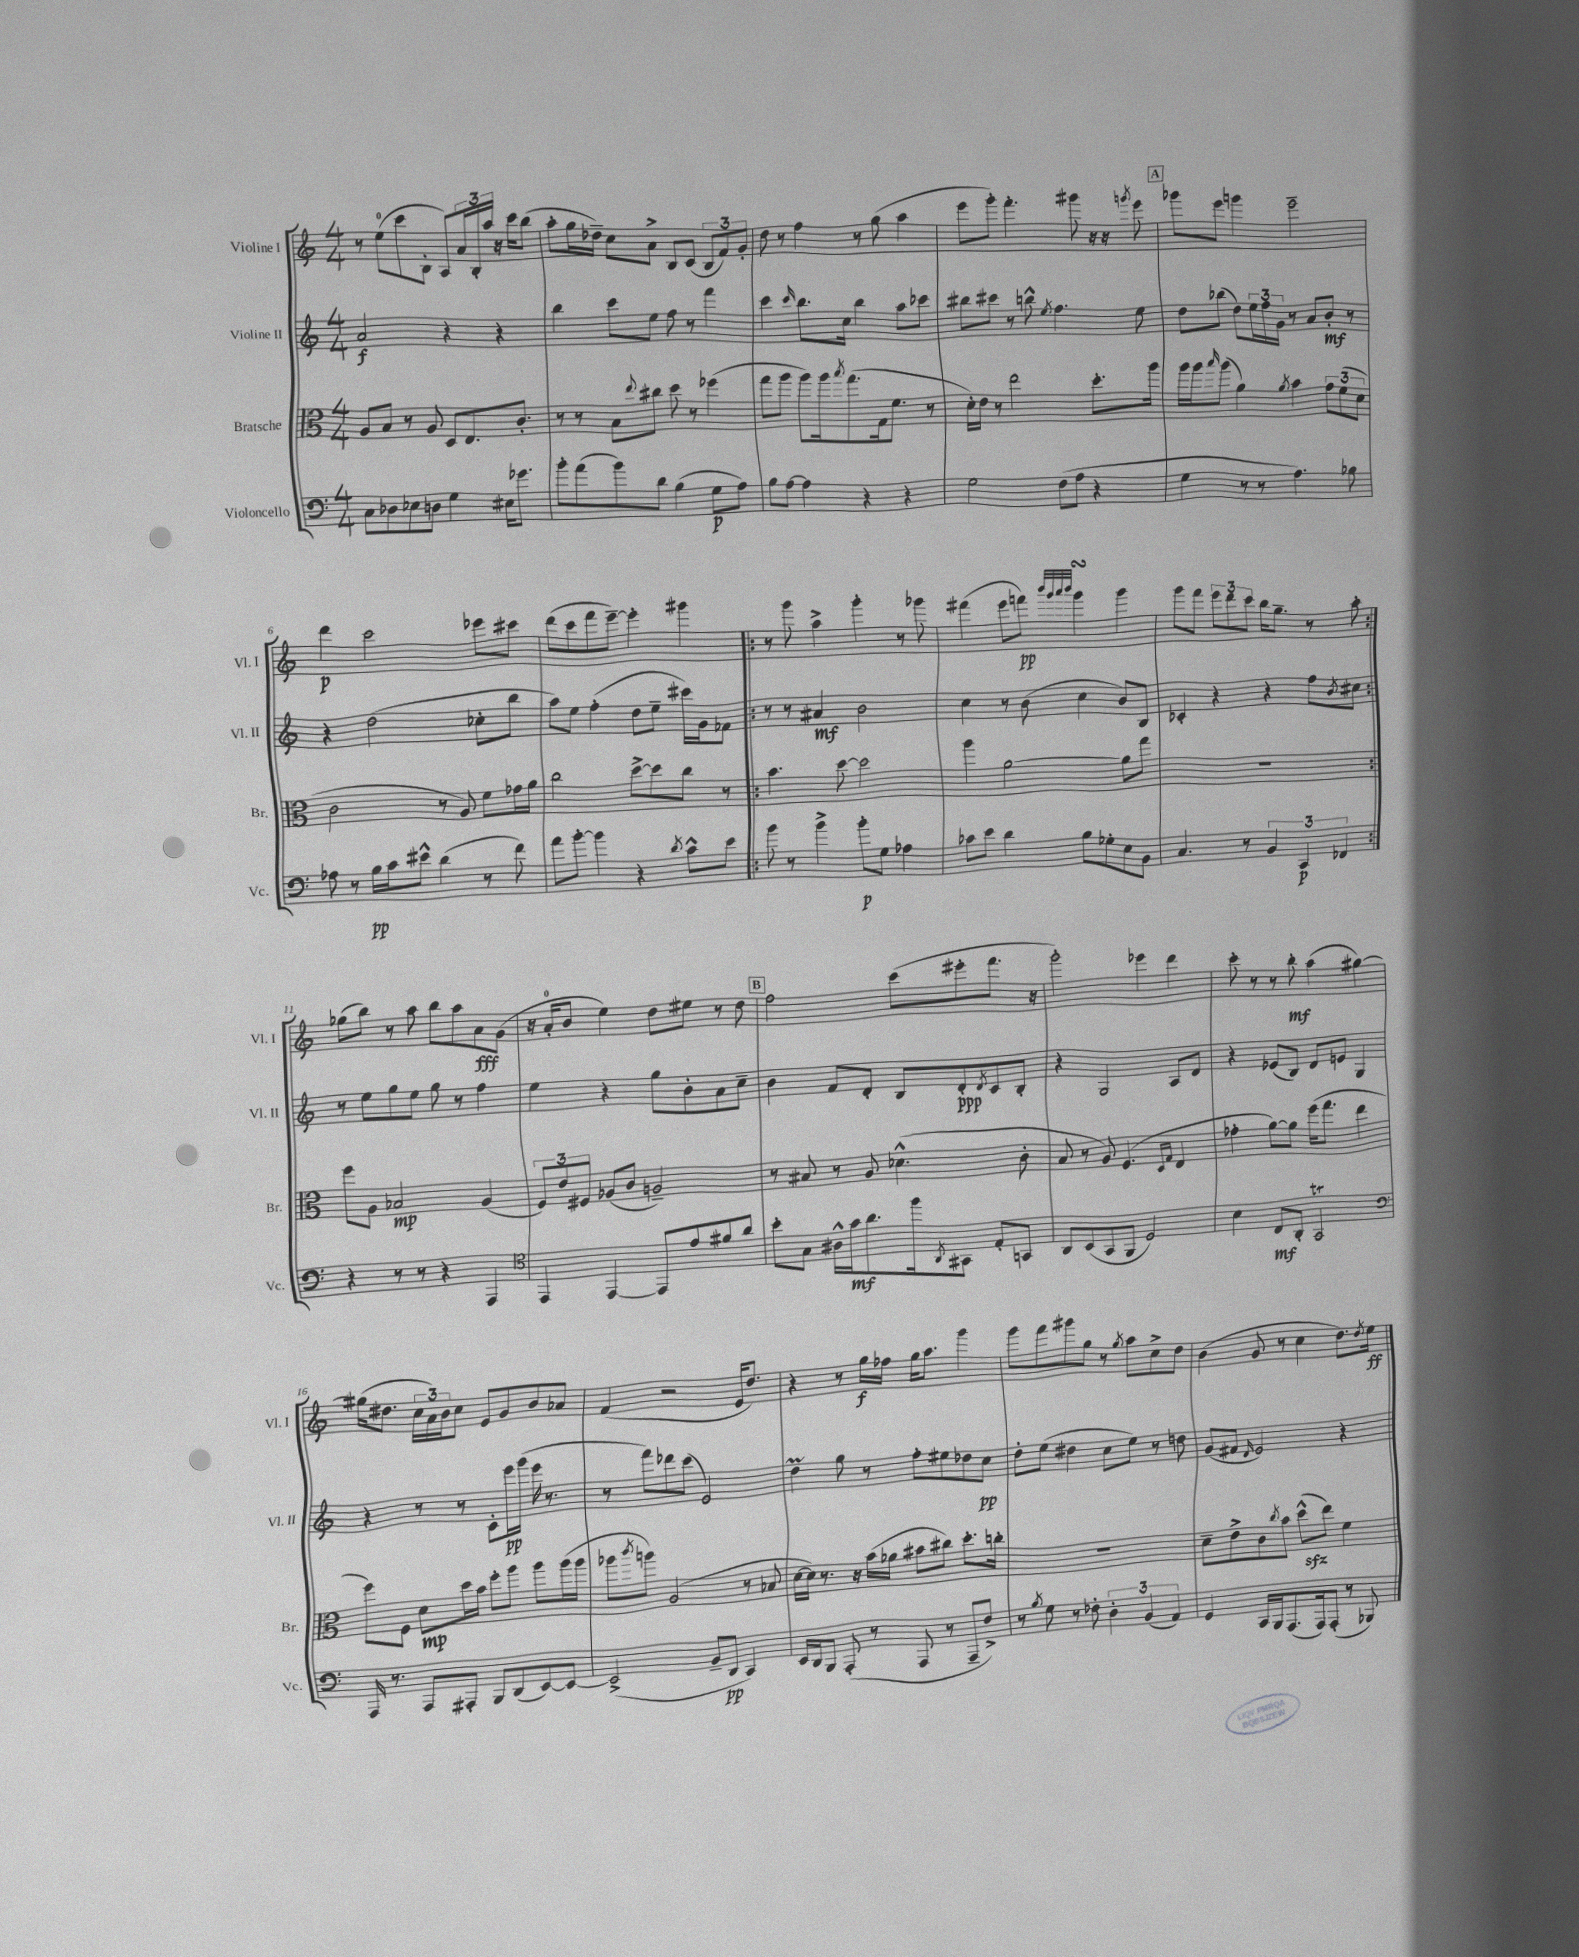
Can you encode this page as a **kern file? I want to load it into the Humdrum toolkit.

**kern	**dynam	**kern	**dynam	**kern	**dynam	**kern	**dynam
*part4	*part4	*part3	*part3	*part2	*part2	*part1	*part1
*staff4	*staff4	*staff3	*staff3	*staff2	*staff2	*staff1	*staff1
*I"Violoncello	*	*I"Bratsche	*	*I"Violine II	*	*I"Violine I	*
*I'Vc.	*	*I'Br.	*	*I'Vl. II	*	*I'Vl. I	*
*clefF4	*	*clefC3	*	*clefG2	*	*clefG2	*
*k[]	*	*k[]	*	*k[]	*	*k[]	*
*M4/4	*	*M4/4	*	*M4/4	*	*M4/4	*
=1	=1	=1	=1	=1	=1	=1	=1
8C\L	.	8A/L	.	2a/	f	8r	.
8D-X\	.	8B/J	.	.	.	(8ee\L	.
8E-X\	.	8r	.	.	.	8ccc\	.
8Dn\J	.	8A/	.	.	.	8B'\J	.
4G\	.	8D/L	.	4r	.	8A/L)	.
.	.	8.E/	.	.	.	24a/L	.
.	.	.	.	.	.	24B'/	.
.	.	.	.	.	.	24aa/JJ	.
16E#X\KL	.	.	.	4r	.	16r	.
8.g-X\J	.	8.c'/J	.	.	.	16ccc\KL	.
.	.	.	.	.	.	(8bb\J	.
=2	=2	=2	=2	=2	=2	=2	=2
8b'\L	.	8r	.	4bb\	.	8aa'\L	.
(8a\	.	8r	.	.	.	16gg\L	.
.	.	.	.	.	.	16dd-X~\JJ)	.
8b\)	.	8B\L	.	8ccc\L	.	8cc\L	.
.	.	8qqee/	.	.	.	.	.
8d\J	.	8cc#X\J	.	8ee\J	.	8a^\J	.
(4B\	.	8dd\	.	8ff\	.	8B/L	.
.	.	8r	.	8r	.	(8c/J	.
8G\L	p	(4ff-X\	.	4fff\	.	12B/L	.
.	.	.	.	.	.	12f/)	.
8A\J)	.	.	.	.	.	.	.
.	.	.	.	.	.	12g'/J	.
=3	=3	=3	=3	=3	=3	=3	=3
8B\L	.	8gg\L	.	4ccc\	.	8dd\	.
[8A\J	.	8aa\J	.	.	.	8r	.
.	.	.	.	16qqccc/	.	.	.
4A\]	.	8aa\L)	.	8.bb\L	.	4ff\	.
.	.	16aa\k	.	.	.	.	.
.	.	8qbb/	.	.	.	.	.
.	.	(8.gg\	.	16cc\Jk	.	.	.
4r	.	.	.	4bb\	.	8r	.
.	.	16G\k	.	.	.	(8gg\	.
.	.	8.f\J	.	.	.	.	.
4r	.	.	.	8aa\L	.	4aa\	.
.	.	8r	.	8ccc-X\J	.	.	.
=4	=4	=4	=4	=4	=4	=4	=4
2G\	.	16d'\LL)	.	8bb#X\L	.	8eee\L	.
.	.	16e\JJ	.	.	.	.	.
.	.	8r	.	8ccc#X\J	.	8ggg'\J)	.
.	.	2ee\	.	8r	.	4.fff'\	.
.	.	.	.	8bbn^^\	.	.	.
.	.	.	.	8qee/	.	.	.
(8F\L	.	.	.	4.ff\	.	.	.
8A\J	.	.	.	.	.	8ggg#X\	.
4r	.	8.dd'\L	.	.	.	16r	.
.	.	.	.	.	.	16r	.
.	.	.	.	.	.	8qgggn/	.
.	.	.	.	8ee\	.	8eee\	.
.	.	16aa\Jk	.	.	.	.	.
!!LO:REH:place=s1:t=A
=5	=5	=5	=5	=5	=5	=5	=5
4G\	.	16aa\LL	.	8dd\L	.	8ggg-X\L	.
.	.	16aa\J	.	.	.	.	.
.	.	16qqbb/	.	.	.	.	.
.	.	(8aa\J	.	(8bb-X\J	.	8eee\J	.
8r	.	4a\)	.	8dd\L)	.	4gggn\	.
8r	.	.	.	24ee\L	.	.	.
.	.	.	.	24ff\	.	.	.
.	.	.	.	24g\JJ	.	.	.
.	.	8qa/	.	.	.	.	.
4.A\)	.	4b\	.	8r	.	2eee~\	.
.	.	.	.	8a/L	.	.	.
.	.	12g\L	.	8b'/J	mf	.	.
.	.	(12f\	.	.	.	.	.
8B-X\	.	.	.	8r	.	.	.
.	.	12d\J	.	.	.	.	.
!!LO:LB:g=z
=6	=6	=6	=6	=6	=6	=6	=6
8A-X\	.	2c\	.	4r	.	4ddd\	p
8r	.	.	.	.	.	.	.
16B\LL	pp	.	.	(2dd\	.	2ccc\	.
16c\J	.	.	.	.	.	.	.
8e#X^^\J	.	.	.	.	.	.	.
(4d\	.	8r	.	.	.	.	.
.	.	8A/)	.	.	.	.	.
8r	.	8f\L	.	8cc-X'\L	.	8eee-X\L	.
8f\)	.	16g-X\L	.	8bb\J	.	8ccc#X\J	.
.	.	16a\JJ	.	.	.	.	.
=7	=7	=7	=7	=7	=7	=7	=7
8a\L	.	2cc\	.	8aa\L)	.	(8ddd\L	.
[8b'\J	.	.	.	8ee\J	.	8ccc\	.
4b\]	.	.	.	(4ff'\	.	8fff\	.
.	.	.	.	.	.	[8eee~\J)	.
4r	.	[8dd^\L	.	8dd\L	.	4eee'\]	.
.	.	8dd\]	.	8ee~\J	.	.	.
8qd/	.	.	.	.	.	.	.
8c^^\L	.	8cc\J	.	16ccc#X\LL)	.	4ggg#X\	.
.	.	.	.	16g\J	.	.	.
8e\J	.	8r	.	8f-X\J	.	.	.
=8!|:	=8!|:	=8!|:	=8!|:	=8!|:	=8!|:	=8!|:	=8!|:
8b\	.	4.b\	.	8r	.	8r	.
8r	.	.	.	8r	.	8ggg\	.
4b^\	.	.	.	4a#X/	mf	4aa^\	.
.	.	[8dd\	.	.	.	.	.
8b'\L	p	2dd\]	.	2b\	.	4ggg'\	.
8G\J	.	.	.	.	.	.	.
4A-X\	.	.	.	.	.	8r	.
.	.	.	.	.	.	8ggg-X\	.
=9	=9	=9	=9	=9	=9	=9	=9
8c-X\L	.	4aa\	.	4cc\	.	(4fff#X\	.
8e\J	.	.	.	.	.	.	.
4d\	.	[2a\	.	8r	.	8eee\L	.
.	.	.	.	(8b\	.	8fffn\J)	pp
.	.	.	.	.	.	32qqbbb/LLL	.
.	.	.	.	.	.	32qqggg/	.
.	.	.	.	.	.	32qqaaa/	.
.	.	.	.	.	.	32qqbbb/JJJ	.
8B\L	.	.	.	4cc\	.	4gggsSSS\	.
8G-X'\	.	.	.	.	.	.	.
8E\	.	8a\L]	.	8b/L)	.	4ggg\	.
8BB\J	.	8gg\J	.	8B/J	.	.	.
=10	=10	=10	=10	=10	=10	=10	=10
4.C/	.	1r	.	4c-X'/	.	8ggg\L	.
.	.	.	.	.	.	8fff\J	.
.	.	.	.	4r	.	12eee\L	.
.	.	.	.	.	.	12ddd\	.
8r	.	.	.	.	.	.	.
.	.	.	.	.	.	12ccc\J	.
6BB/	.	.	.	4r	.	16bb\KL	.
.	.	.	.	.	.	8.gg~\J	.
6CC/	p	.	.	.	.	.	.
.	.	.	.	8ff\L	.	8r	.
6FF-X/	.	.	.	.	.	.	.
.	.	.	.	8qb/	.	.	.
.	.	.	.	8cc#X\J	.	8aa'\	.
!!LO:LB:g=z
=11:|!	=11:|!	=11:|!	=11:|!	=11:|!	=11:|!	=11:|!	=11:|!
4r	.	8ff\L	.	8r	.	(8gg-X\L	.
.	.	8A\J	.	8ee\L	.	8bb\J)	.
8r	.	2B-X/	mp	8gg\	.	8r	.
8r	.	.	.	8ee\J	.	8aa\	.
4r	.	.	.	8gg\	.	8bb\L	.
.	.	.	.	8r	.	8aa\	.
4AAA/	.	(4A/	.	4ff\	.	8a\	fff
.	.	.	.	.	.	(8g\J	.
=12	=12	=12	=12	=12	=12	=12	=12
*clefC4	*	*	*	*	*	*	*
4EE/	.	12F/L)	.	4ee\	.	16r	.
.	.	.	.	.	.	16a'/KL	.
.	.	12e/	.	.	.	.	.
.	.	.	.	.	.	8b/J	.
.	.	12F#X/J	.	.	.	.	.
[4EE/	.	(8A-X/L	.	4r	.	4ee\)	.
.	.	8c/J	.	.	.	.	.
8EE/L]	.	2An~/)	.	8gg\L	.	8dd\L	.
8e/	.	.	.	8b'\	.	8ee#X\J	.
8f#X/	.	.	.	8a\	.	8r	.
8a/J	.	.	.	8cc~\J	.	8dd\	.
!!LO:REH:place=s1:t=B
=13	=13	=13	=13	=13	=13	=13	=13
8b'\L	.	8r	.	4b\	.	2ff\	.
8G\J	.	8B#X/	.	.	.	.	.
16A#X^^\LL	.	8r	.	8f/L	.	.	.
16g\J	mf	.	.	.	.	.	.
8.a\	.	8A/	.	8d'/J	.	.	.
.	.	(4.d-X^^\	.	8B/L	.	(8ccc\L	.
16ff\k	.	.	.	.	.	.	.
8qAA/	.	.	.	.	.	.	.
8GG#X\J	.	.	.	8d'/	ppp	8eee#X'\	.
.	.	.	.	8qd/	.	.	.
8E'/L	.	.	.	8c/	.	8.fff\J	.
8GGn/J	.	8c'\	.	8B'/J	.	.	.
.	.	.	.	.	.	16r	.
=14	=14	=14	=14	=14	=14	=14	=14
8AA/L	.	8B/	.	4r	.	2ggg'\)	.
(8BB/	.	8r	.	.	.	.	.
8GG/	.	8A/)	.	2G/	.	.	.
8FF/J	.	(4.F/	.	.	.	.	.
2D/)	.	.	.	.	.	4eee-X\	.
.	.	16qqD/LL	.	.	.	.	.
.	.	16qqG/JJ	.	.	.	.	.
.	.	4E/	.	8A/L	.	4ddd\	.
.	.	.	.	8d/J	.	.	.
=15	=15	=15	=15	=15	=15	=15	=15
4B\	.	4g-X'\	.	4r	.	8ccc'\	.
.	.	.	.	.	.	8r	.
8C/L	mf	[8a\L)	.	(8e-X/L	.	8r	.
8AA'/J	.	8a\J]	.	8B/J)	.	8bb'\	mf
2GGT/	.	(16ff\KL	.	8d/L	.	(4aa\	.
.	.	8.gg\J	.	.	.	.	.
.	.	.	.	8en/J	.	.	.
.	.	4ee\	.	4G/	.	[4gg#X\)	.
!!LO:LB:g=z
=16	=16	=16	=16	=16	=16	=16	=16
*clefF4	*	*	*	*	*	*	*
16AAA/	.	8ff\L)	.	4r	.	(16gg#X\KL]	.
8.r	.	.	.	.	.	8.dd#X\J	.
.	.	8F\J	.	.	.	.	.
8AAA/L	.	8d\L	mp	8r	.	24cc\LL	.
.	.	.	.	.	.	24a\)	.
.	.	.	.	.	.	24b\J	.
8AAA#X'/J	.	16dd\L	.	8r	.	8cc\J	.
.	.	16b\JJ	.	.	.	.	.
8BBB/L	.	8ff'\L	.	8c'\L	.	8e/L	.
(8DD/	.	8aa\J	.	16eee\L	pp	8g/	.
.	.	.	.	(16ggg\JJ	.	.	.
[8EE/)	.	8aa\L	.	16eee\	.	8b/	.
.	.	.	.	8.r	.	.	.
8EE/J_	.	(16aa\L	.	.	.	8a-X/J	.
.	.	16aa\JJ	.	.	.	.	.
=17	=17	=17	=17	=17	=17	=17	=17
(2EE^/]	.	8aa-X\L	.	8r	.	(4f/	.
.	.	8qccc/	.	.	.	.	.
.	.	8aan\J)	.	8fff\L)	.	.	.
.	.	(2A/	.	8ddd-X\	.	2r	.
.	.	.	.	(8ccc\J	.	.	.
8BB~/L	.	.	.	2e/)	.	.	.
8DD/J	pp	.	.	.	.	.	.
4CC/)	.	8r	.	.	.	16e/KL	.
.	.	.	.	.	.	8.dd/J)	.
.	.	8B-X/	.	.	.	.	.
=18	=18	=18	=18	=18	=18	=18	=18
16EE/LL	.	[16d\LL	.	4ddM\	.	4r	.
16DD/J	.	16d\JJ])	.	.	.	.	.
8BBB/J	.	8.r	.	.	.	.	.
(8AAA'/	.	.	.	8gg\	.	8r	.
.	.	16r	.	.	.	.	.
8r	.	(16b\LL	.	8r	.	16gg\LL	f
.	.	16a-X\JJ	.	.	.	16ff-X\JJ	.
8AAA/	.	8b#X\L	.	8ff'\L	.	16gg\KL	.
.	.	.	.	.	.	8.aa\J	.
8r	.	8cc#X\J)	.	8ee#X\	.	.	.
8AAA~/L	.	8.dd'\L	.	8dd-X\	.	4ggg\	.
8F^/J)	.	.	.	8cc\J	pp	.	.
.	.	16ccn'\Jk	.	.	.	.	.
=19	=19	=19	=19	=19	=19	=19	=19
8r	.	1r	.	8dd'\L	.	8ggg\L	.
8qB/	.	.	.	.	.	.	.
8G\	.	.	.	(8ee\J	.	8fff\	.
8r	.	.	.	4dd#X\	.	8ggg#X\	.
8F-X'\	.	.	.	.	.	8gg\J	.
6D'\	.	.	.	8cc\L	.	8r	.
.	.	.	.	.	.	8qgg/	.
.	.	.	.	8ee\J)	.	8aa\L	.
(6BB/	.	.	.	.	.	.	.
.	.	.	.	8r	.	8cc^\	.
6AA/)	.	.	.	.	.	.	.
.	.	.	.	8ddn\	.	8dd\J	.
=20	=20	=20	=20	=20	=20	=20	=20
4GG/	.	8d~\L	.	(8g/L	.	(4b\	.
.	.	8e^\	.	8f#X/J	.	.	.
.	.	.	.	16qqd/	.	.	.
16CC/LL	.	8c\	.	2e/)	.	8g/	.
16BBB/J	.	.	.	.	.	.	.
.	.	8qcc/	.	.	.	.	.
(8.AAA/	.	8b\J	.	.	.	8r	.
.	.	(8ddzz^^\L	.	.	.	4cc\	.
16AAA/k)	.	.	.	.	.	.	.
(8AAA'/J	.	8ee\J)	.	.	.	.	.
8r	.	4f\	.	4r	.	8.dd\L)	.
8BBB-X/)	.	.	.	.	.	.	.
.	.	.	.	.	.	8qdd/	.
.	.	.	.	.	.	16ee\Jk	ff
==	==	==	==	==	==	==	==
*-	*-	*-	*-	*-	*-	*-	*-
